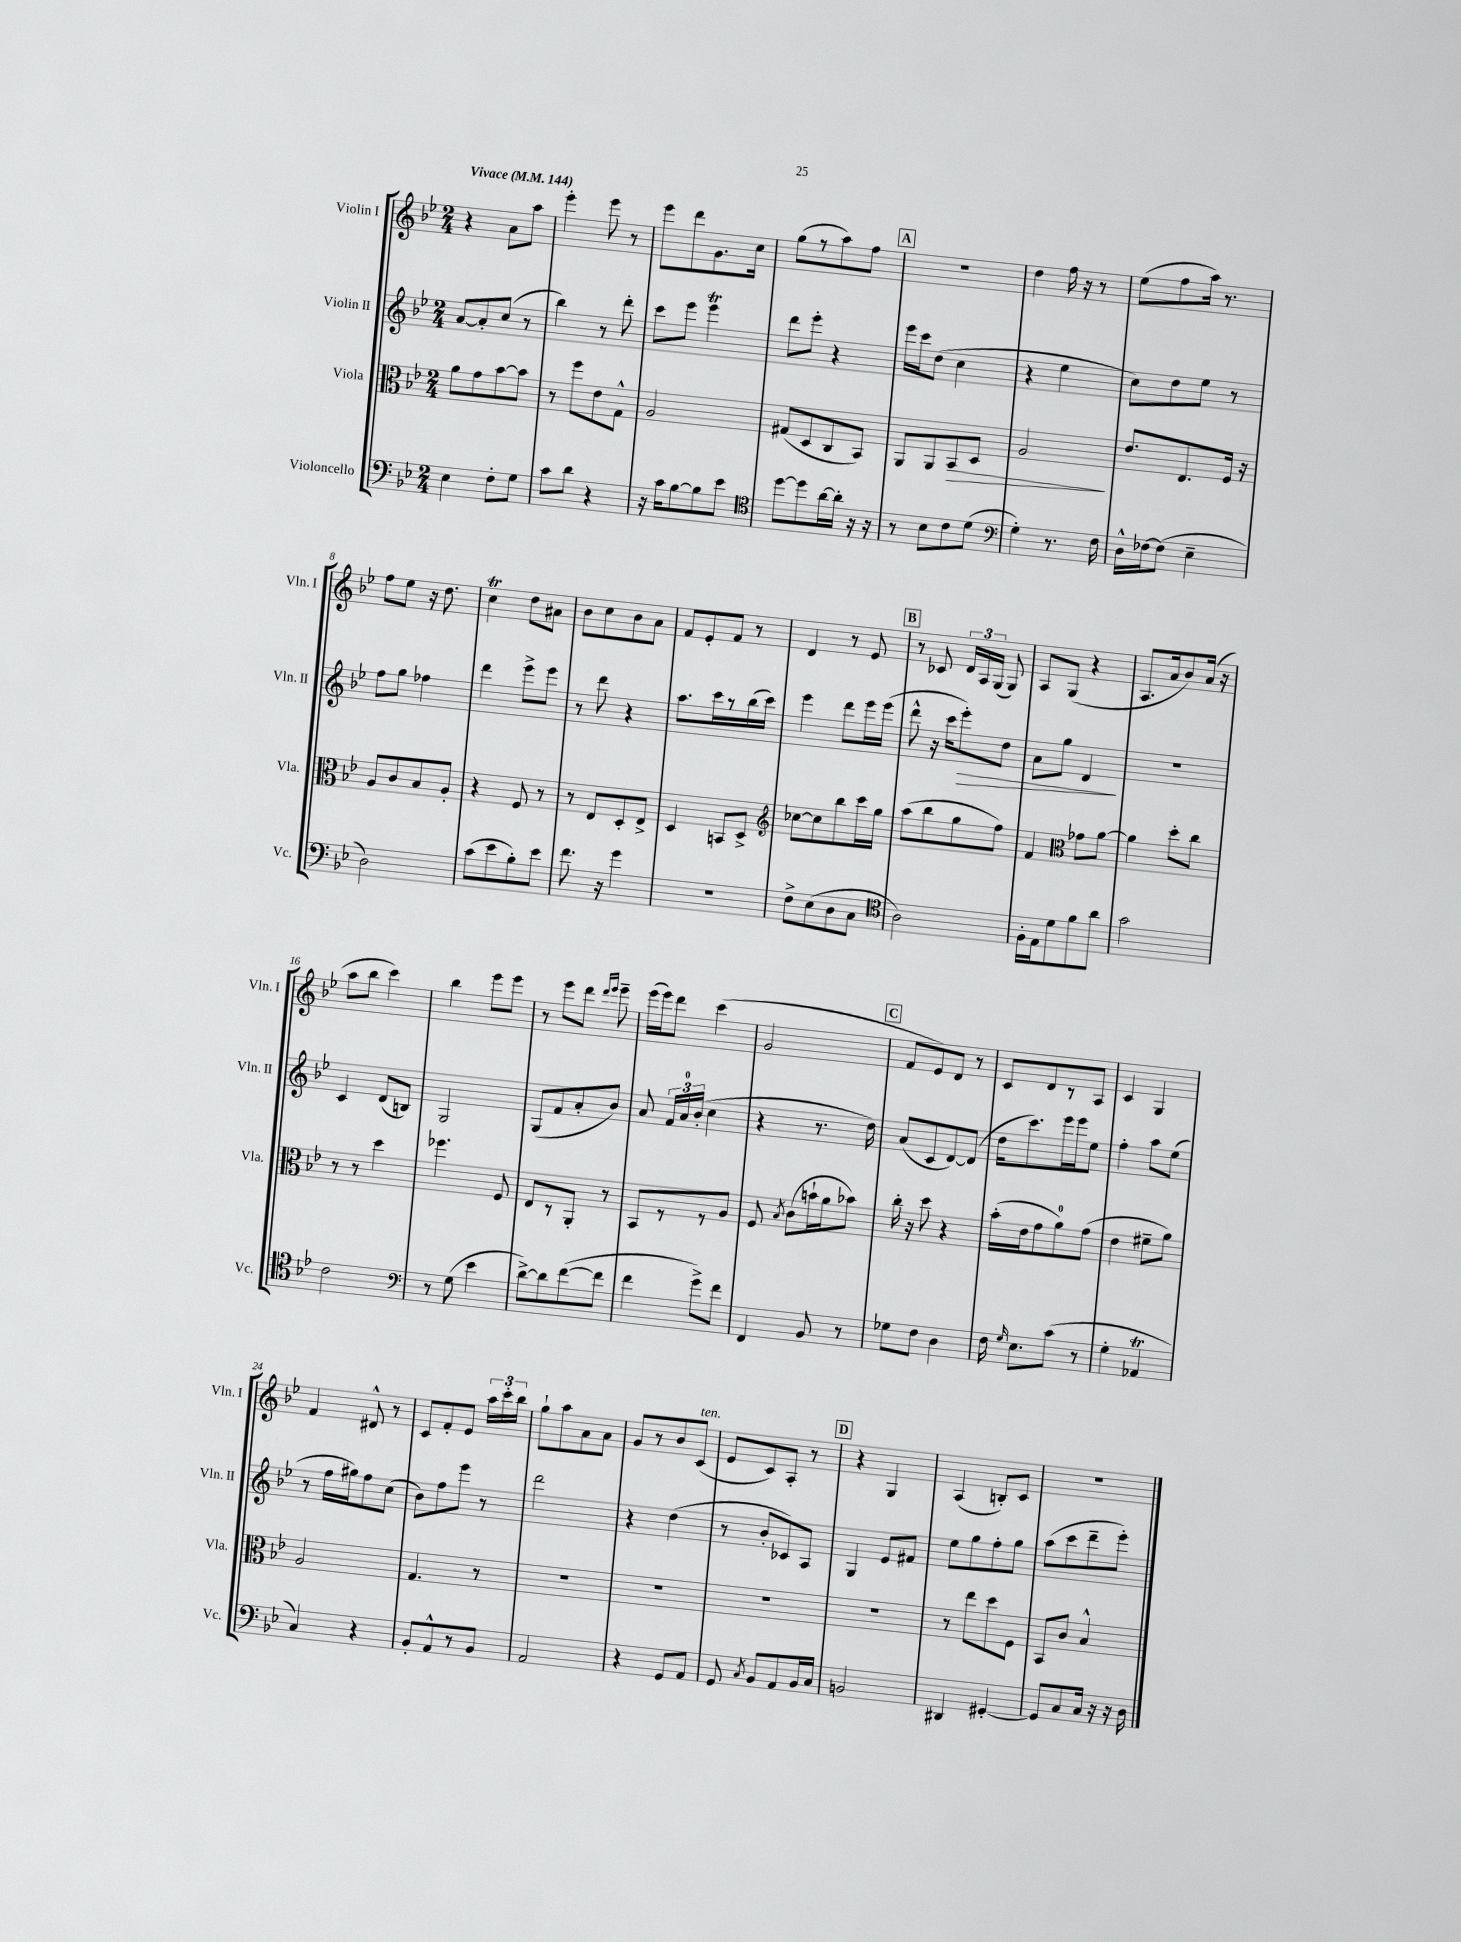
<<
\new StaffGroup <<
\new Staff = "s0" \with { instrumentName = "Violin I" shortInstrumentName = "Vln. I" } {
    \clef treble \key bes \major \numericTimeSignature \time 2/4 \tempo "Vivace" 4 = 144
    \autoBeamOff r4 a'8[ a''8] |
    ees'''4-. ees'''8 r8 |
    ees'''8[ d'''8 g'8. c''16] |
    g''8[( r8 a''8) f''8] |
    \mark \markup { \box "A" } r2 |
    d''4 f''16 r16 r8 |
    ees''8[( f''8 a''16]) r8. |
    f''8[ ees''8] r16 d''8. |
    c''4\trill d''8[ ais'8] |
    bes'8[ c''8 bes'8 a'8] |
    f'8[ ees'8-. f'8] r8 |
    d'4 r8 ees'8 |
    \mark \markup { \box "B" } r8 ces'8 \tuplet 3/2 { d'16[ a16 g16]( } g8) |
    a8[ g8]( r4 |
    a8.[ a'16 bes'8) a'16]( r16 |
    a''8[ bes''8] c'''4) |
    bes''4 ees'''8[ ees'''8] |
    r8 ees'''8[ d'''8] \grace { d'''16[ ees'''16] } ees'''8-- |
    ees'''16[( ees'''16) d'''8] c'''4( |
    g'2 |
    \mark \markup { \box "C" } f'8[ ees'8) d'8] r8 |
    c'8[ d'8 r8 a8] |
    c'4 g4 |
    f'4 dis'8-^ r8 |
    c'8[ f'8-. ees'8] \tuplet 3/2 { a''16[ c'''16-. bes''16] } |
    g''8[-! a''8 a'8 a'8] |
    g'8[ r8 bes'8 c'8]^\markup { \italic "ten." }( |
    ees'8[ c'8) a8]-. r8 |
    \mark \markup { \box "D" } r4 g4 |
    a4( b8[-.) c'8] |
    R2 \bar "|." |
}
\new Staff = "s1" \with { instrumentName = "Violin II" shortInstrumentName = "Vln. II" } {
    \clef treble \key bes \major \numericTimeSignature \time 2/4
    \autoBeamOff a'8[~ a'8-. c''8]( r8 |
    bes''4) r8 d'''8-. |
    c'''8[ ees'''8] ees'''4\trill |
    d'''8[ ees'''8]-. r4 |
    \mark \markup { \box "A" } ees'''16[ c'''16 d''8]( c''4 |
    r4 ees''4 |
    c''8[) d''8 ees''8] r8 |
    f''8[ g''8] fes''4 |
    d'''4 ees'''8[-> ees'''8] |
    r8 d'''8 r4 |
    a''8.[ c'''16 r8 bes''16( c'''16]) |
    ees'''4 d'''8[ ees'''16 ees'''16]( |
    \mark \markup { \box "B" } d'''8-^ r16 c'''16[ ees'''8-.\>) d''8] |
    a'8[ g''8] d'4\! |
    r2 |
    c'4 d'8[( b8]) |
    g2 |
    g8[( f'8 a'8-. bes'8]) |
    a'8 \tuplet 3/2 { f'16[ a'16-0 bes'16]-.( } c''4 |
    r4 r8. d''16) |
    \mark \markup { \box "C" } a'8[( c'8 d'8~) d'8]( |
    d''16[ c'''8.) ees'''16 ees'''16 ees''8] |
    f''4-. a''8[ ees''8]( |
    r8 f''16[ gis''16) f''8 c''8]( |
    bes'8[) f''8 ees'''8] r8 |
    d'''2 |
    r4 d''4( |
    r8 bes'8[-. ces'8) a8] |
    \mark \markup { \box "D" } g4 ees'8[ fis'8] |
    ees''8[ g''8 f''8-. g''8] |
    a''8[( c'''8 d'''8-- ees'''8]-.) \bar "|." |
}
\new Staff = "s2" \with { instrumentName = "Viola" shortInstrumentName = "Vla." } {
    \clef alto \key bes \major \numericTimeSignature \time 2/4
    \autoBeamOff a'8[ g'8 bes'8~ bes'8] |
    r8 f''8[ ees'8 g8]-^ |
    a2 |
    gis8[( d8 c8 bes,8]) |
    \mark \markup { \box "A" } a,8[ a,8 bes,8\> d8] |
    a2\! |
    ees'8.[ ees8. f16] r16 |
    a8[ c'8 bes8 a8]-. |
    r4 f8 r8 |
    r8 ees8[ d8-. ees8]-> |
    d4 b,8[ d8]-> |
    \clef treble ces''8[~ ces''8 bes''8 c'''16 g''16] |
    \mark \markup { \box "B" } a''8[( bes''8 g''8 f''8]) |
    f'4 \clef alto ges'8[ a'8]~ |
    a'4 d''8[-. c''8] |
    r8 r8 d''4 |
    fes''4. f8 |
    ees8[ r8 a,8]-. r8 |
    bes,8[ r8 r8 a8] |
    f8 \acciaccatura { bes8 } c'8[( b'16-! a'16 bes'8]) |
    \mark \markup { \box "C" } c''16-. r16 d''8 r4 |
    bes'16[-.( ees'16 g'8 a'8-0) g'8]( |
    ees'4 fis'8[-- a'8]) |
    a2 |
    g4. r8 |
    R2 |
    R2 |
    R2 |
    \mark \markup { \box "D" } R2 |
    r8 ees''8[ d''8 f8] |
    bes,8[ c'8] bes4-^ \bar "|." |
}
\new Staff = "s3" \with { instrumentName = "Violoncello" shortInstrumentName = "Vc." } {
    \clef bass \key bes \major \numericTimeSignature \time 2/4
    \autoBeamOff ees4 f8[-. g8] |
    c'8[ d'8] r4 |
    r16 c'16[ bes8~ bes8 ees'8] |
    \clef tenor d''8[~ d''8 a'16~ a'16]-. r16 r16 |
    \mark \markup { \box "A" } r8 bes8[ c'8 d'8]( |
    \clef bass g4-.) r8. f16 |
    d16[-^ fes16~ fes8]( ees4-- |
    d2) |
    c'8[( ees'8 bes8-.) ees'8] |
    f'8. r16 g'4 |
    R2 |
    f8[-> ees8( d8 c8] |
    \mark \markup { \box "B" } \clef tenor a2) |
    f16[-. ees16 d'8 f'8 a'8] |
    g'2 |
    c'2 |
    \clef bass r8 g8( ees'4 |
    d'8[~->) d'8 f'8~( f'8] |
    f'4 g'8[->) f'8] |
    f,4 bes,8 r8 |
    \mark \markup { \box "C" } ges8[ f8] d4 |
    f16 \grace { g16 } ees8.[ c'8]( r8 |
    g4-. aes,4\trill |
    c4) r4 |
    bes,8[-. a,8-^ r8 bes,8] |
    a,2 |
    r4 g,8[ a,8] |
    g,8 \acciaccatura { c8 } bes,8[ a,8 bes,16 c16] |
    \mark \markup { \box "D" } b,2 |
    dis,4 gis,4~-. |
    gis,8[ c8 c16] r16 r16 d16 \bar "|." |
}
>>
>>
